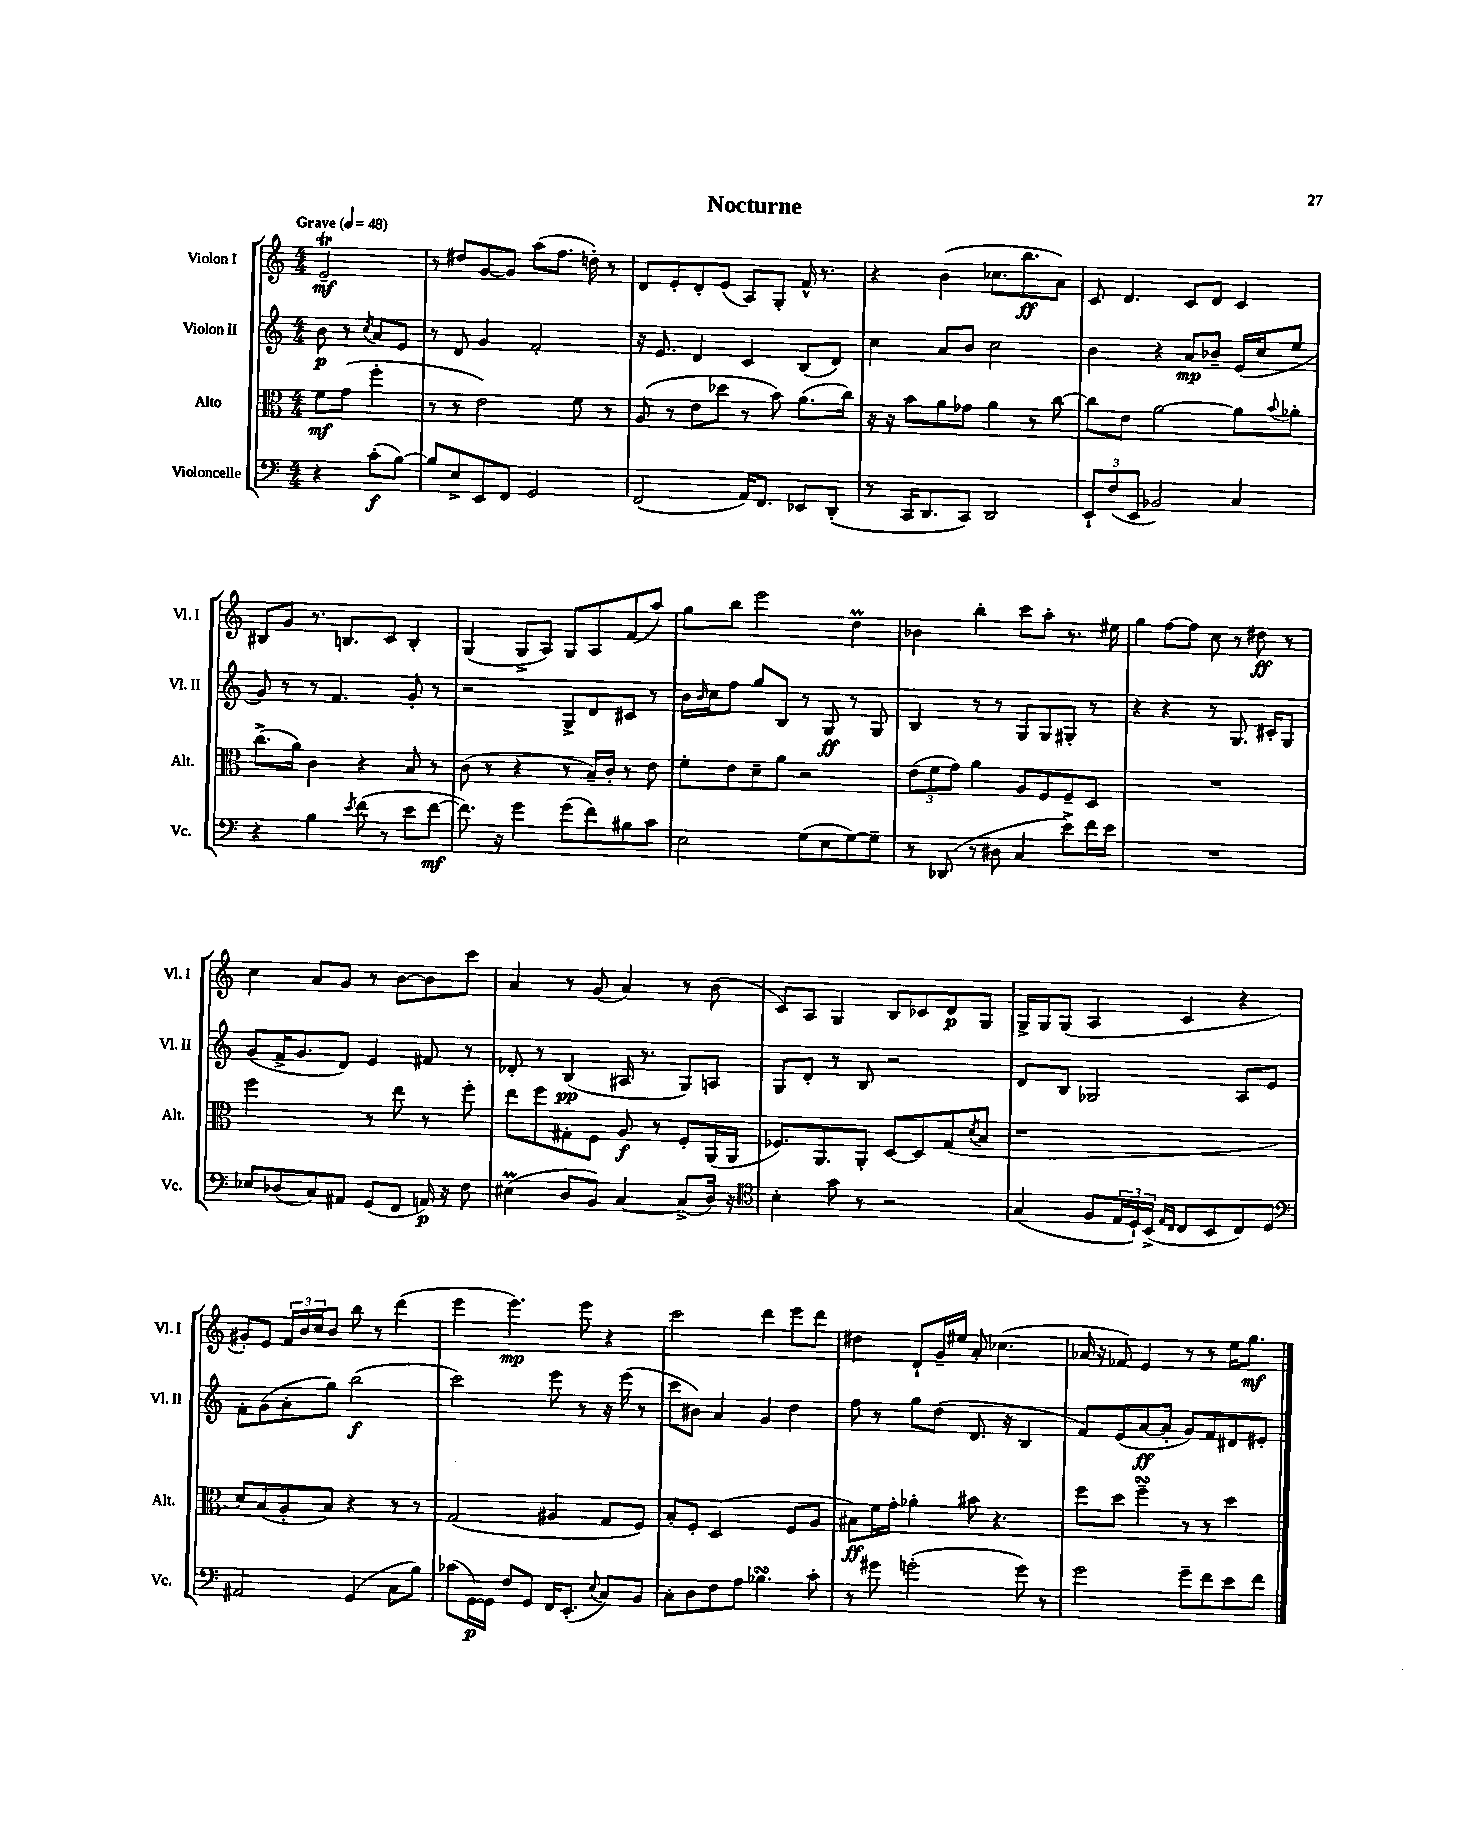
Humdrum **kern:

**kern	**kern	**kern	**kern
*staff4	*staff3	*staff2	*staff1
*clefF4	*clefC3	*clefG2	*clefG2
*k[]	*k[]	*k[]	*k[]
*M4/4	*M4/4	*M4/4	*M4/4
*MM48	*MM48	*MM48	*MM48
4r	8f	8b	2e~
.	(8g	8r	.
.	.	8qcc	.
(8c'	4ff'	8a	.
[8B)	.	8e	.
=	=	=	=
8B]	8r	8r	8r
8E^	8r	8d	8dd#
8EE	2e)	4g	[8g
8FF	.	.	8g]
2GG	.	2f'	(8aa
.	.	.	8.ff
.	8f	.	.
.	.	.	16dd')
.	8r	.	8r
=	=	=	=
(2FF	(8A	16r	8d
.	.	8.e	.
.	8r	.	8e'
.	8e	4d	8d'
.	8dd-	.	(8e
16AA)	8r	4c	8A)
8.FF	.	.	.
.	8b)	.	8G'
8EE-	(8.a	(8B	16f^^
.	.	.	8.r
(8DD'	.	8d)	.
.	16cc)	.	.
=	=	=	=
8r	16r	4cc	4r
.	16r	.	.
16CC	8b	.	.
8.DD	.	.	.
.	8a	8a	(4b
8CC)	8g-	8b	.
2DD	4a	2cc	8.cc-
.	.	.	8.bb
.	8r	.	.
.	[8cc	.	8a)
=	=	=	=
12EE`	8cc]	4b	8c
(12F	.	.	.
.	8e	.	4.d
12EE	.	.	.
2BB-)	[2a	4r	.
.	.	8a	8c
.	.	8b-~	8d
4C	8a]	(16e	4c
.	.	16cc	.
.	8qqb	.	.
.	8a-'	8ee	.
=	=	=	=
4r	(8.cc^	8g)	8B#
.	.	8r	8g
.	16a)	.	.
4B	4c	8r	8.r
.	.	4.f	.
.	.	.	8.B
8qe	.	.	.
(8f	4r	.	.
8r	.	.	8c
8e	8B	8g'	4B'
[8f	8r	8r	.
=	=	=	=
8.f])	(8c	2r	(4G
.	8r	.	.
16r	.	.	.
4g	4r	.	8G^
.	.	.	8A)
(8g	8r	8G^	8G
8f)	16B~)	8d	8A
.	16c'	.	.
8B#	8r	8c#	(8f
8c	8e	8r	8aa)
=	=	=	=
2E	8f'	16b	8gg
.	.	16qqb	.
.	.	16cc	.
.	8e	8ff	8bb
.	8d~	8gg	2eee
.	8a	8B	.
(8G	2r	8r	.
8E	.	8G	.
[8G)	.	8r	4dd
8G~]	.	8G	.
=	=	=	=
8r	(12e	4B	4b-
.	12f	.	.
(8DD-	.	.	.
.	12g)	.	.
8r	4a	8r	4bb'
8D#	.	8r	.
4C	8A	8G	8ccc
.	8F	8G	8aa'
8e^)	8F~	8G#'	8.r
16f	8D	8r	.
16e	.	.	16ee#
=	=	=	=
1r	1r	4r	4gg
.	.	4r	[8ff
.	.	.	8ff]
.	.	8r	8cc
.	.	8.G	8r
.	.	.	8dd#
.	.	16c#'	.
.	.	8G	8r
=	=	=	=
8E-	2ff	(8g	4cc
(8D-	.	16f^	.
.	.	8.g	.
8C)	.	.	8a
8AA#	.	8d)	8g
(8GG	8r	4e	8r
8FF	8ee	.	[8b
16AA)	8r	8f#	8b]
16r	.	.	.
8F	8ff'	8r	8ccc
=	=	=	=
(4E#	8ee	8d-'	4a
.	8ff	8r	.
8D	8G#'	(4B	8r
8BB)	8F	.	(8g
[4C	8A	16A#	4a)
.	.	8.r	.
.	8r	.	.
(8C^]	8F'	8G)	8r
16D)	(16AA	8A	(8b
16r	16AA	.	.
=	=	=	=
*clefC4	*	*	*
4B'	8.F-)	8G	8c)
.	.	8d'	8A
.	8.AA	.	.
8g	.	8r	4G
8r	8AA'	8B	.
2r	[8D	2r	8B
.	8D]	.	8c-
.	(8G	.	8d
.	8qd	.	.
.	8B	.	8G
=	=	=	=
(4G	1r	8d	16G^
.	.	.	16G
.	.	8B	(8G
8F	.	2G-	4A
24E	.	.	.
24D`)	.	.	.
(24BB^	.	.	.
16qqE	.	.	.
16qqC	.	.	.
8C	.	.	4c
8BB	.	.	.
8C)	.	8A	4r
8D	.	8e	.
=	=	=	=
*clefF4	*	*	*
2AA#	8d)	8f'	8g#')
.	(8B	(8g	8e
.	8A'	8a'	24f
.	.	.	24b
.	.	.	24cc
.	8B)	8gg)	8b
(4GG	4r	(2bb	8bb
.	.	.	8r
8C	8r	.	(4ddd
8B)	8r	.	.
=	=	=	=
(8c-	(2G	2ccc)	4eee
[16GG)	.	.	.
16GG]	.	.	.
8F	.	.	4.eee)
8GG	.	.	.
16FF	4A#	8eee	.
(8.EE'	.	.	.
.	.	8r	8eee
8qqE	.	.	.
8C)	8G	16r	4r
.	.	(16eee	.
8BB	8F)	8r	.
=	=	=	=
8C'	8B'	8ccc	2ccc
8D	8F'	8b#)	.
8F	(2D	4a	.
8A	.	.	.
4.B-	.	4g	4ddd
.	8F	4dd	8eee
8c'	8A	.	8ddd
=	=	=	=
8r	8B#)	8ff	4dd#
8g#	16f	8r	.
.	16g'	.	.
(2g'	4a-'	8gg	8d`
.	.	(8dd	16g~
.	.	.	16ee#
.	8b#	8.d	8a'
.	4.r	.	(4.cc-
.	.	16r	.
8g)	.	4B	.
8r	.	.	.
=	=	=	=
2g	8ff	8f)	16a-
.	.	.	16r
.	8dd	(8e	8f-)
.	4ff~	[8a	4e
.	.	8a']	.
8g~	8r	8g)	8r
8f	8r	8f	8r
8e	4dd	8d#	16ee
.	.	.	8.gg
8f	.	8e#'	.
==	==	==	==
*-	*-	*-	*-
